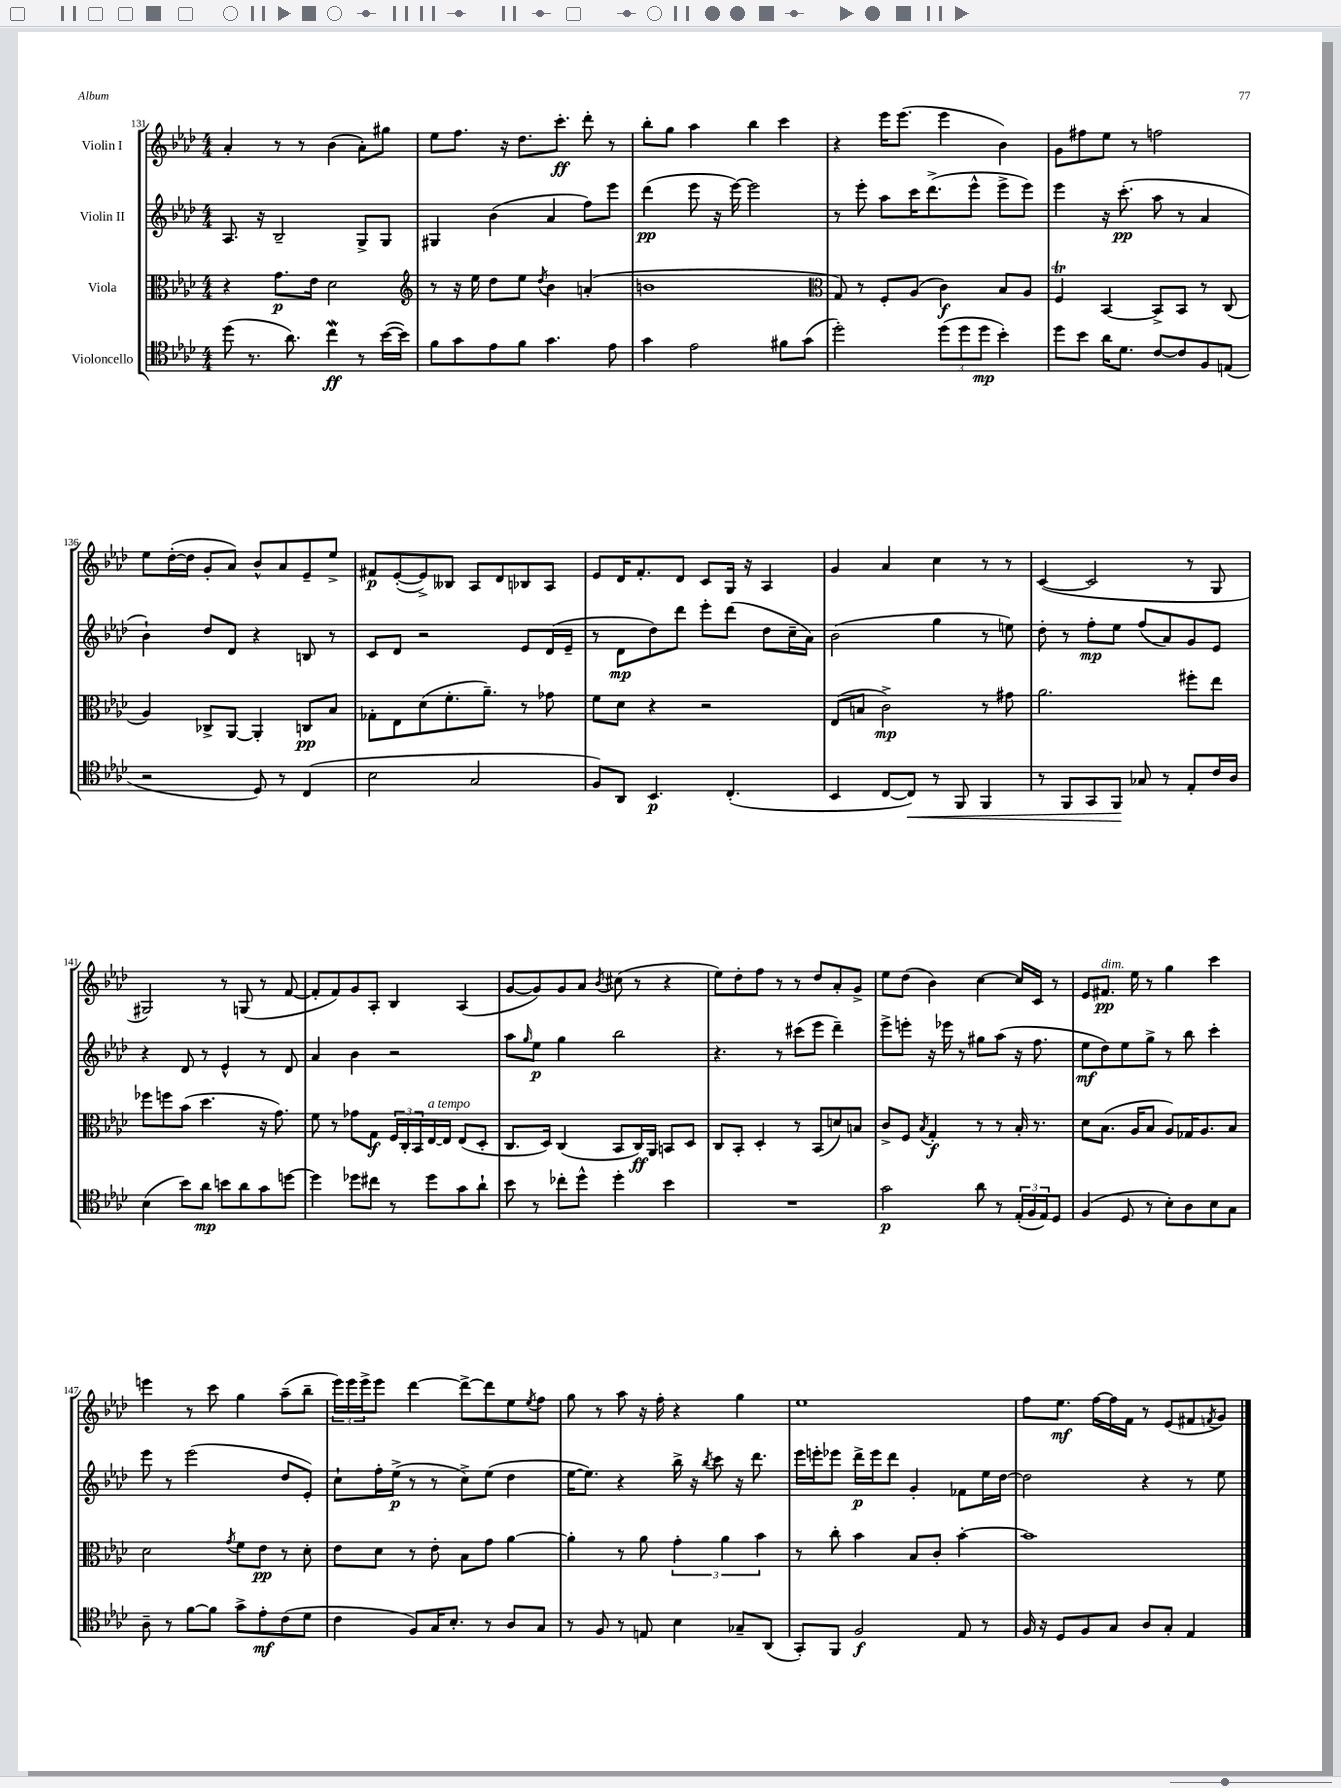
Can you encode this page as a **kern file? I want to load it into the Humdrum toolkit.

**kern	**dynam	**kern	**dynam	**kern	**dynam	**kern	**dynam
*part4	*part4	*part3	*part3	*part2	*part2	*part1	*part1
*staff4	*staff4	*staff3	*staff3	*staff2	*staff2	*staff1	*staff1
*I"Violoncello	*	*I"Viola	*	*I"Violin II	*	*I"Violin I	*
*clefC4	*	*clefC3	*	*clefG2	*	*clefG2	*
*k[b-e-a-d-]	*	*k[b-e-a-d-]	*	*k[b-e-a-d-]	*	*k[b-e-a-d-]	*
*M4/4	*	*M4/4	*	*M4/4	*	*M4/4	*
=131	=131	=131	=131	=131	=131	=131	=131
(8dd-\	.	4r	.	8.A-/	.	4a-'/	.
8.r	.	.	.	.	.	.	.
.	.	.	.	16r	.	.	.
.	.	8.g\L	p	2B-~/	.	8r	.
8.a-\)	.	.	.	.	.	.	.
.	.	.	.	.	.	8r	.
.	.	16e-\Jk	.	.	.	.	.
4ccW\	ff	2d-\	.	.	.	(4b-\	.
8r	.	.	.	8G^/L	.	8a-'\L)	.
([16b-\LL	.	.	.	8G/J	.	8gg#X\J	.
16b-\JJ])	.	.	.	.	.	.	.
=132	=132	=132	=132	=132	=132	=132	=132
*	*	*clefG2	*	*	*	*	*
8f\L	.	8r	.	4G#X/	.	8ee-\L	.
8g\	.	16r	.	.	.	8.ff\J	.
.	.	16ee-\	.	.	.	.	.
8e-\	.	8dd-\L	.	(4b-\	.	.	.
.	.	.	.	.	.	16r	.
8f\J	.	8ee-\J	.	.	.	8.dd-\L	.
.	.	8qdd-/	.	.	.	.	.
4.g\	.	4b-\	.	4a-/	.	.	.
.	.	.	.	.	.	8.ccc'\J	ff
.	.	(4an'/	.	8ff\L)	.	8ddd-'\	.
8e-\	.	.	.	8eee-\J	.	8r	.
=133	=133	=133	=133	=133	=133	=133	=133
4g\	.	1bn	.	(4ddd-\	pp	8bb-'\L	.
.	.	.	.	.	.	8gg\J	.
2e-\	.	.	.	8eee-\	.	4aa-\	.
.	.	.	.	16r	.	.	.
.	.	.	.	[16eee-\)	.	.	.
.	.	.	.	2eee-\]	.	4bb-\	.
8f#X\L	.	.	.	.	.	4ccc\	.
(8g\J	.	.	.	.	.	.	.
=134	=134	=134	=134	=134	=134	=134	=134
*	*	*clefC3	*	*	*	*	*
2dd-'\)	.	8G/)	.	8r	.	4r	.
.	.	8r	.	8eee-'\	.	.	.
.	.	8F'/L	.	8aa-\L	.	16eee-\KL	.
.	.	.	.	.	.	(8.eee-\J	.
.	.	(8A-/J	.	16ccc\K	.	.	.
.	.	.	.	(8.ddd-^\	.	.	.
(12dd-\L	.	4c\)	f	.	.	4eee-\	.
12dd-\	.	.	.	.	.	.	.
.	.	.	.	8eee-^^\J	.	.	.
12dd-\J	mp	.	.	.	.	.	.
4b-'\)	.	8B-/L	.	8eee-^\L	.	4b-\)	.
.	.	8A-/J	.	8eee-\J)	.	.	.
=135	=135	=135	=135	=135	=135	=135	=135
8dd-\L	.	4FT/	.	4eee-\	.	8g\L	.
8b-\J	.	.	.	.	.	8ff#X\	.
16a-\KL	.	[4BB-/	.	16r	.	8ee-\J	.
8.d-\J	.	.	.	(8.ccc'\	pp	.	.
.	.	.	.	.	.	8r	.
[8c/L	.	8BB-^/L]	.	8aa-\	.	2ffn\	.
8c/]	.	8BB-/J	.	8r	.	.	.
8F/	.	8r	.	4a-/	.	.	.
(8En/J	.	(8C/	.	.	.	.	.
!!LO:LB:g=z
=136	=136	=136	=136	=136	=136	=136	=136
2r	.	4A-/)	.	4b-`\)	.	8ee-\L	.
.	.	.	.	.	.	([16dd-'\L	.
.	.	.	.	.	.	16dd-\JJ]	.
.	.	8C-X^/L	.	8dd-/L	.	8g'/L	.
.	.	[8AA-/J	.	8d-/J	.	8a-/J)	.
8D-/)	.	4AA-'/]	.	4r	.	8b-^^/L	.
8r	.	.	.	.	.	8a-/	.
(4C/	.	8Cn/L	pp	8Bn/	.	8e-~/	.
.	.	8B-/J	.	8r	.	8ee-^/J	.
=137	=137	=137	=137	=137	=137	=137	=137
2B-\	.	8G-X'\L	.	8c/L	.	8f#X/L	p
.	.	8E-\	.	8d-/J	.	([8e-'/	.
.	.	(8d-\	.	2r	.	8e-^/])	.
.	.	8.f'\	.	.	.	8B--X/J	.
2G/	.	.	.	.	.	8A-/L	.
.	.	8.a-~\J)	.	.	.	.	.
.	.	.	.	.	.	8d-/	.
.	.	8r	.	8e-/L	.	8B-X/	.
.	.	8g-X\	.	(16d-/L	.	8A-/J	.
.	.	.	.	16e-~/JJ	.	.	.
=138	=138	=138	=138	=138	=138	=138	=138
8F/L)	.	8f\L	.	8r	.	8e-/L	.
8AA-/J	.	8d-\J	.	8d-\L	mp	16d-/K	.
.	.	.	.	.	.	8.f'/	.
4.BB-/	p	4r	.	8dd-\)	.	.	.
.	.	.	.	8ddd-\J	.	8d-/J	.
.	.	2r	.	8eee-'\L	.	8c/L	.
(4.C'/	.	.	.	(8ddd-\J	.	16G/Jk	.
.	.	.	.	.	.	16r	.
.	.	.	.	8dd-\L	.	4A-/	.
.	.	.	.	16cc~\L	.	.	.
.	.	.	.	16a-\JJ)	.	.	.
=139	=139	=139	=139	=139	=139	=139	=139
4BB-/	.	(8E-/L	.	(2b-\	.	4g/	.
.	.	8Bn/J	.	.	.	.	.
[8C/L	.	2c^\)	mp	.	.	4a-/	.
!	!LO:HP:b	!	!	!	!	!	!
8C/J])	<	.	.	.	.	.	.
8r	.	.	.	4gg\	.	4cc\	.
8FF/	.	.	.	.	.	.	.
4FF/	.	8r	.	8r	.	8r	.
.	.	8g#X\	.	8een\)	.	8r	.
=140	=140	=140	=140	=140	=140	=140	=140
8r	.	2.a-\	.	8dd-'\	.	([4c/	.
8FF/L	.	.	.	8r	.	.	.
8GG/	.	.	.	8ff'\L	mp	2c/]	.
8FF/J	.	.	.	8ee-\J	.	.	.
8G-X/	[	.	.	(8ff/L	.	.	.
8r	.	.	.	8a-/)	.	.	.
8E-'/L	.	8ff#X'\L	.	8g/	.	8r	.
16c/L	.	8ee-\J	.	8e-/J	.	8G/	.
16A-/JJ	.	.	.	.	.	.	.
!!LO:LB:g=z
=141	=141	=141	=141	=141	=141	=141	=141
(4B-\	.	8ff-X\L	.	4r	.	2G#X/)	.
.	.	8ffn\	.	.	.	.	.
8b-\L)	.	(8b-\J	.	8d-/	.	.	.
8a-\J	mp	4.dd-\	.	8r	.	.	.
8bn\L	.	.	.	4e-^^/	.	8r	.
8a-\	.	.	.	.	.	(8Gn/	.
8g\	.	16r	.	8r	.	8r	.
.	.	8.g\)	.	.	.	.	.
[8ddn\J	.	.	.	8d-/	.	[8f/	.
=142	=142	=142	=142	=142	=142	=142	=142
4dd\]	.	8f\	.	4a-/	.	8f'/L]	.
.	.	8r	.	.	.	8f/)	.
8dd-X\L	.	8g-X\L	.	4b-\	.	8g/	.
8cc#X\J	.	8G\J	f	.	.	8A-'/J	.
8r	.	24F/LL	.	2r	.	4B-/	.
.	.	24C'/	.	.	.	.	.
.	.	24BB-/	.	.	.	.	.
!	!	!LO:TX:a:i:t=a tempo	!	!	!	!	!
8dd-\L	.	[16E-/	.	.	.	.	.
.	.	16E-/JJ]	.	.	.	.	.
8g\	.	(8E-/L	.	.	.	(4A-/	.
8a-`\J	.	8D-'/J	.	.	.	.	.
=143	=143	=143	=143	=143	=143	=143	=143
8b-\	.	8.C/L	.	8aa-\L	.	[8g/L	.
.	.	.	.	16qqgg/	.	.	.
8r	.	.	.	8ee-\J	p	8g/])	.
.	.	16D-/Jk)	.	.	.	.	.
8cc-X'\L	.	(4C/	.	4gg\	.	8g/	.
8dd-^^\J	.	.	.	.	.	8a-/J	.
.	.	.	.	.	.	8qb-/	.
4dd-'\	.	8BB-/L	.	2bb-\	.	(8cc#X\	.
.	.	16C/L)	ff	.	.	8r	.
.	.	16AA-/JJ	.	.	.	.	.
4b-\	.	8BBn/L	.	.	.	4r	.
.	.	8D-/J	.	.	.	.	.
=144	=144	=144	=144	=144	=144	=144	=144
1r	.	8C/L	.	4.r	.	8ee-\L)	.
.	.	8BB-'/J	.	.	.	8dd-'\	.
.	.	4D-'/	.	.	.	8ff\J	.
.	.	.	.	8r	.	8r	.
.	.	8r	.	(8ccc#X\L	.	8r	.
.	.	(8BB-/L	.	8eee-\J	.	8dd-/L	.
.	.	8dn/)	.	4ddd-~\)	.	8a-'/	.
.	.	8Bn/J	.	.	.	8g^/J	.
=145	=145	=145	=145	=145	=145	=145	=145
2g\	p	8c^/L	.	8eee-^\L	.	8ee-\L	.
.	.	8F/J	.	8eeen'\J	.	(8dd-\J	.
.	.	8qB-/	.	.	.	.	.
.	.	4G'/	f	16r	.	4b-\)	.
.	.	.	.	16eee-X\	.	.	.
.	.	.	.	8r	.	.	.
8a-\	.	8r	.	8gg#X\L	.	[4cc\	.
8r	.	8r	.	(8aa-\J	.	.	.
(24E-'/LL	.	16B-'/	.	16r	.	16cc/LL]	.
24F/	.	.	.	.	.	.	.
.	.	8.r	.	8.ff\	.	16c/JJ	.
24E-/J)	.	.	.	.	.	.	.
8D-/J	.	.	.	.	.	8r	.
=146	=146	=146	=146	=146	=146	=146	=146
(4F/	.	8d-\L	.	8ee-\L	mf	8e-/L	.
!	!	!	!	!	!	!LO:TX:a:i:t=dim.	!
.	.	(8.B-\J	.	8dd-\)	.	8.f#X/J	pp
8D-/	.	.	.	8ee-\	.	.	.
.	.	16A-/KL	.	.	.	16ee-\	.
8r	.	8B-/J	.	8gg^\J	.	8r	.
8B-'\L)	.	8A-/L)	.	8r	.	4gg\	.
8A-\	.	16G-X/K	.	8bb-\	.	.	.
.	.	8.A-/	.	.	.	.	.
8B-\	.	.	.	4ccc'\	.	4ccc\	.
8G\J	.	8B-/J	.	.	.	.	.
!!LO:LB:g=z
=147	=147	=147	=147	=147	=147	=147	=147
8A-~\	.	2d-\	.	8eee-\	.	4eeen\	.
8r	.	.	.	8r	.	.	.
[8f\L	.	.	.	(2eee-\	.	8r	.
8f\J]	.	.	.	.	.	8ccc\	.
.	.	8qg/	.	.	.	.	.
8g^\L	.	8f\L	.	.	.	4gg\	.
8e-'\	mf	8e-\J	pp	.	.	.	.
(8c\	.	8r	.	8dd-/L	.	(8aa-~\L	.
8d-\J	.	8d-'\	.	8e-'/J)	.	8bb-~\J	.
=148	=148	=148	=148	=148	=148	=148	=148
4c\	.	8e-\L	.	8cc`\L	.	24eee-\LL)	.
.	.	.	.	.	.	24eee-\	.
.	.	.	.	.	.	24eee-^\J	.
.	.	8d-\J	.	16ff'\L	.	8eee-\J	.
.	.	.	.	(16ee-^\JJ	p	.	.
8F/L)	.	8r	.	8r	.	[4ddd-\	.
16G/K	.	8e-'\	.	8r	.	.	.
8.B-'/J	.	.	.	.	.	.	.
.	.	8B-\L	.	8cc^\L)	.	8ddd-^\L_	.
8r	.	8g\J	.	(8ee-\J	.	8ddd-\]	.
8A-/L	.	[4a-\	.	4dd-\	.	8ee-\	.
.	.	.	.	.	.	8qee-/	.
8G/J	.	.	.	.	.	8ff\J	.
=149	=149	=149	=149	=149	=149	=149	=149
8r	.	4a-'\]	.	[16ee-\KL	.	8gg\	.
.	.	.	.	8.ee-\J])	.	.	.
8F/	.	.	.	.	.	8r	.
8r	.	8r	.	4r	.	8aa-\	.
8En/	.	8a-\	.	.	.	16r	.
.	.	.	.	.	.	16ff'\	.
4B-\	.	6g'\	.	16bb-^\	.	4r	.
.	.	.	.	16r	.	.	.
.	.	.	.	8qbb-/	.	.	.
.	.	.	.	8ccc\	.	.	.
.	.	6a-\	.	.	.	.	.
8G-X~/L	.	.	.	16r	.	4gg\	.
.	.	.	.	8.ddd-\	.	.	.
.	.	6b-\	.	.	.	.	.
(8AA-/J	.	.	.	.	.	.	.
=150	=150	=150	=150	=150	=150	=150	=150
8GG'/L)	.	8r	.	16eee-\LL	.	1ee-	.
.	.	.	.	16eeen'\J	.	.	.
8FF/J	.	8cc'\	.	8eee-X\J	.	.	.
2F/	f	4b-\	.	16ddd-^\LL	p	.	.
.	.	.	.	16eee-\J	.	.	.
.	.	.	.	8ddd-\J	.	.	.
.	.	8B-/L	.	4g'/	.	.	.
.	.	8c'/J	.	.	.	.	.
8E-/	.	[4b-'\	.	8f-X\L	.	.	.
8r	.	.	.	16ee-\L	.	.	.
.	.	.	.	[16dd-\JJ	.	.	.
=151	=151	=151	=151	=151	=151	=151	=151
16F/	.	1b-]	.	2dd-\]	.	8ff\L	.
16r	.	.	.	.	.	.	.
8D-/L	.	.	.	.	.	8.ee-\J	mf
8F/	.	.	.	.	.	.	.
.	.	.	.	.	.	[16ff\LL	.
8G/J	.	.	.	.	.	16ff\]	.
.	.	.	.	.	.	16f\JJ	.
8A-/L	.	.	.	4r	.	8r	.
8G'/J	.	.	.	.	.	(8e-/L	.
4E-/	.	.	.	8r	.	8f#X/	.
.	.	.	.	.	.	8qfn/	.
.	.	.	.	8ee-\	.	8g/J)	.
==	==	==	==	==	==	==	==
*-	*-	*-	*-	*-	*-	*-	*-
